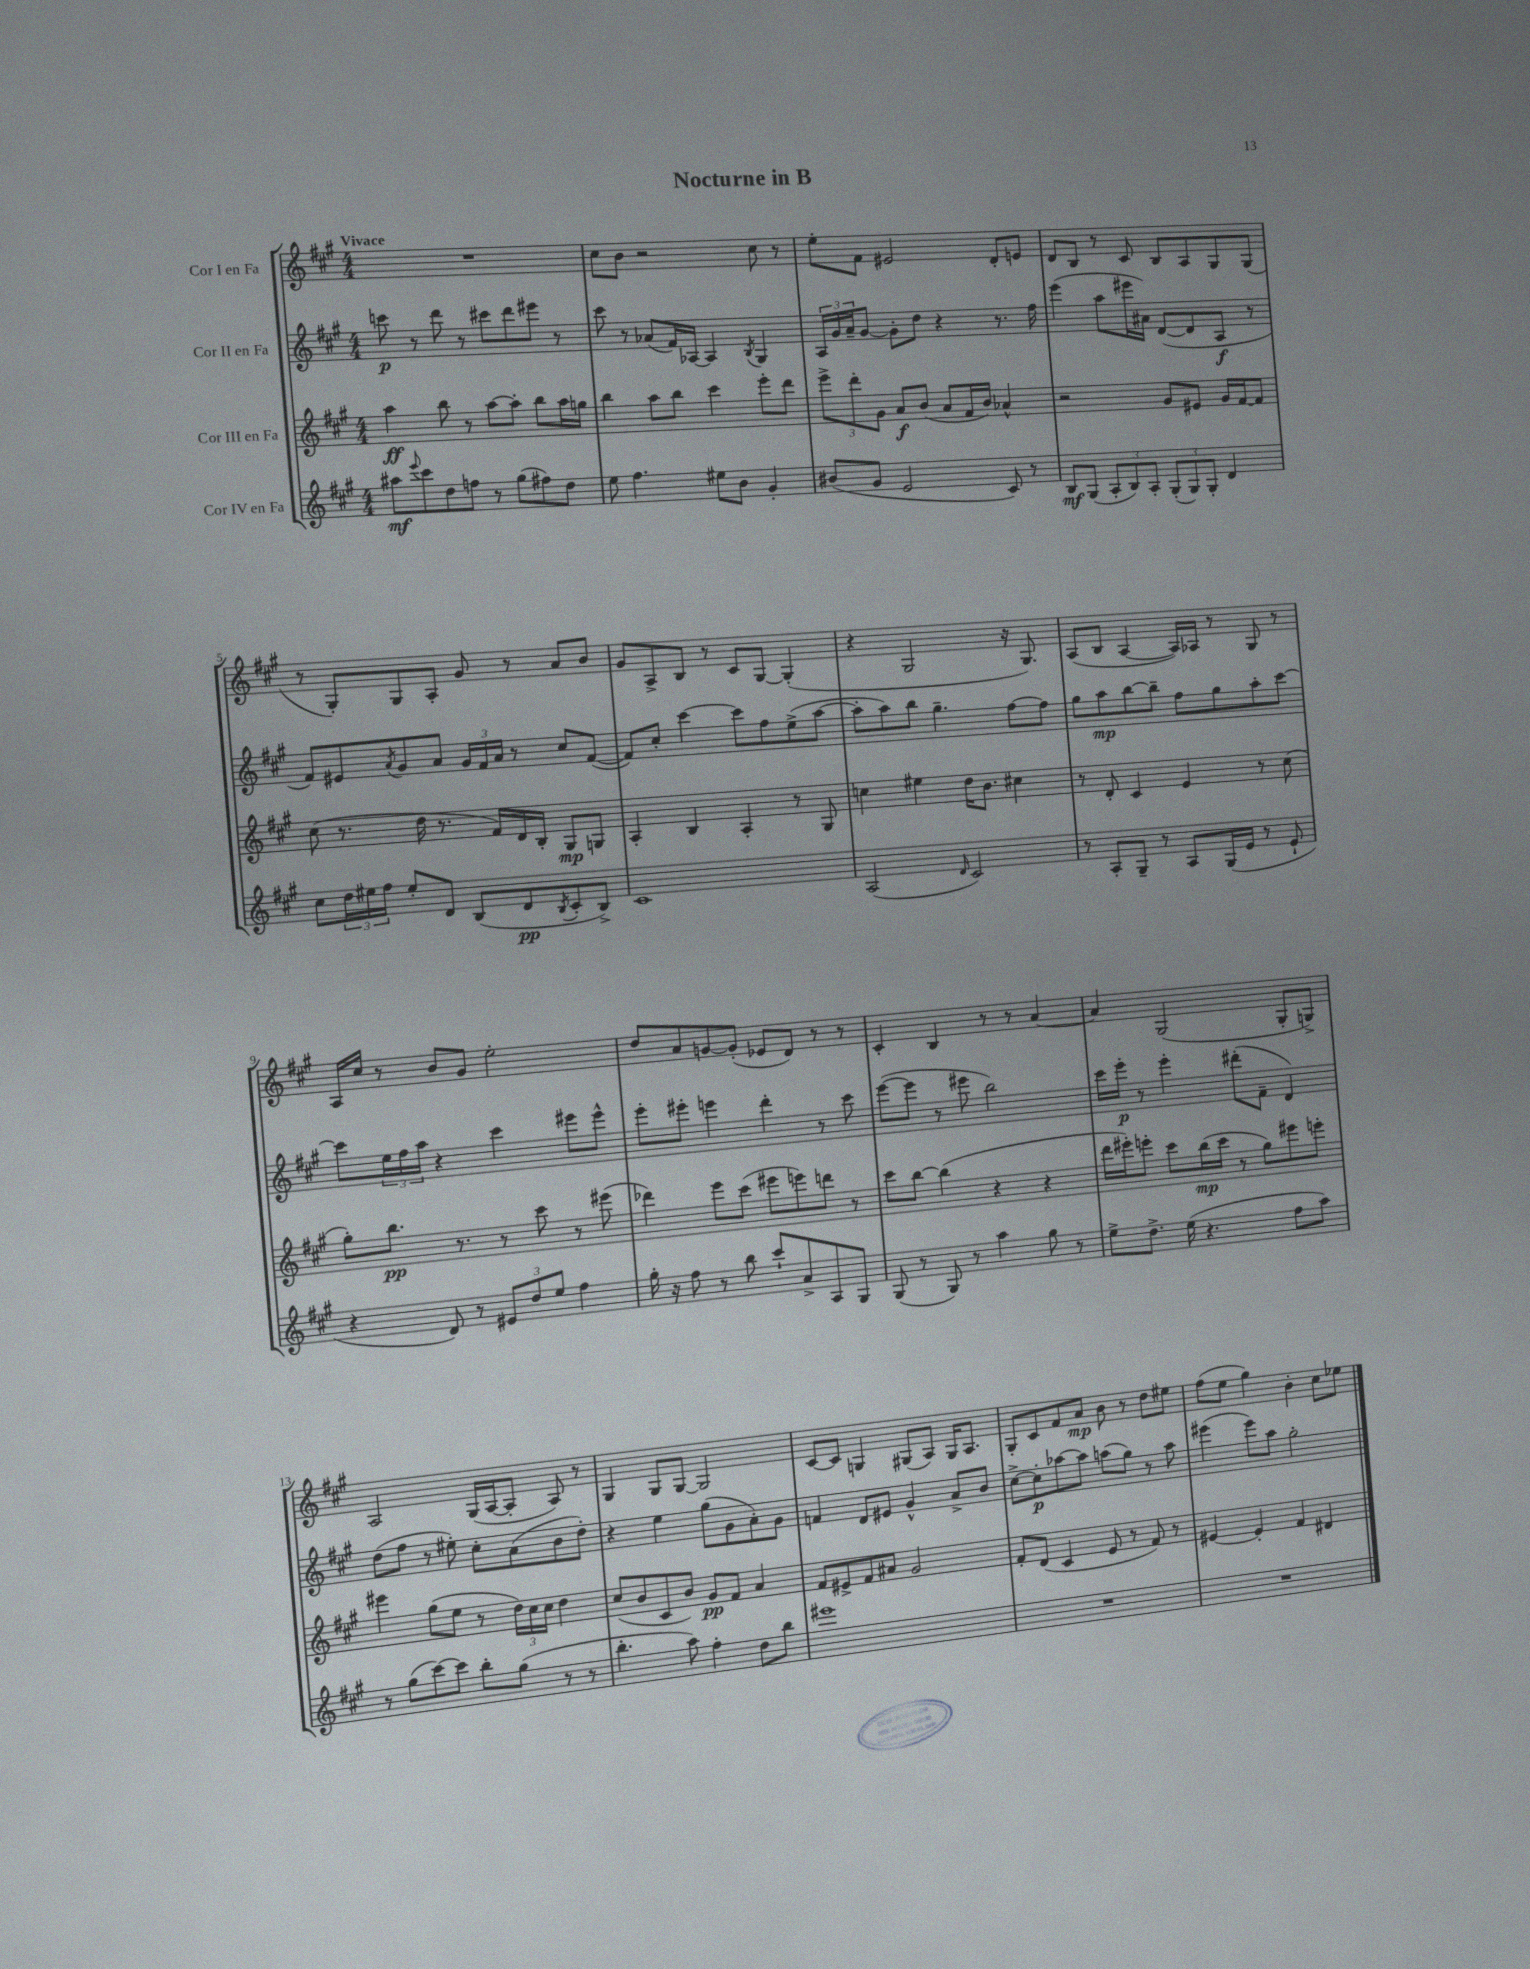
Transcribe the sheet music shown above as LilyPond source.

\header { title = "Nocturne in B" }
<<
\new StaffGroup <<
\new Staff = "s0" \with { instrumentName = "Cor I en Fa" } {
    \clef treble \key a \major \numericTimeSignature \time 4/4 \tempo "Vivace"
    R1 |
    cis''8 b'8 r2 cis''8 r8 |
    e''8-. fis'8 eis'2 d'8-. e'8 |
    d'8 b8 r8 cis'8 b8 a8 gis8 gis8( |
    r8 gis8-.) gis8 a8-. gis'8 r8 a'8 b'8 |
    gis'8 a8-> b8 r8 cis'8 gis8~ gis4-.( |
    r4 gis2 r16 gis8.) |
    a8( b8 a4~ a16) aes16 r8 gis8 r8 |
    a16 cis''16 r8 b'8 gis'8 e''2-. |
    d''8 a'8 g'8~ g'8-.( ees'8 d'8) r8 r8 |
    cis'4-. b4 r8 r8 a'4~ |
    a'4 gis2( gis8-. g8->) |
    a2 gis16( a16~ a8-. a8) r8 |
    gis4 gis8 gis8~ gis2 |
    cis'8~ cis'8 g4 gis8( a8) gis16 a8. |
    gis8-. cis'8 fis'8 a'8\mp b'8 r8 d''8 eis''8 |
    fis''8( e''8 gis''4) b'4-. cis''8 ees''8 \bar "|." |
}
\new Staff = "s1" \with { instrumentName = "Cor II en Fa" } {
    \clef treble \key a \major \numericTimeSignature \time 4/4
    c'''8\p r8 d'''8 r8 cis'''8 d'''8 eis'''8 r8 |
    cis'''8 r8 aes'8( fis'16) aes16~ aes4 \acciaccatura { b8 } gis4 |
    \tuplet 3/2 { a16 gis'16 a'16-- } gis'8~ gis'8-. d''8 r4 r8. fis''16 |
    e'''4( a''8 eis'''16 ais'16) d'8~( d'8 a8\f r8 |
    fis'8) eis'8 \acciaccatura { a'8 } gis'8 a'8 \tuplet 3/2 { gis'16 fis'16 a'16 } r8 cis''8 fis'8~( |
    fis'8) cis''8-. cis'''4~ cis'''8 fis''8 e''8->( a''8~ |
    a''8-. a''8) b''8 gis''4.-- fis''8~ fis''8 |
    gis''8 a''8\mp b''8~ b''8-- fis''8 gis''8 a''8-. cis'''8~ |
    cis'''8 \tuplet 3/2 { e''16 fis''16 a''16 } r4 cis'''4 eis'''8 eis'''8-^ |
    e'''8-. eis'''8-. e'''4 d'''4-. r8 cis'''8 |
    e'''8~( e'''8 r8 eis'''8 b''2) |
    cis'''16 e'''16-.\p r8 e'''4-. dis'''8-.( fis'8-- d'4) |
    d''8( fis''8 r8 eis''8-.) cis''8-. a'8( b'8 d''8-.) |
    r4 e''4 gis''8( gis'8 a'8-.) gis'8 |
    f'4 d'8 eis'8 gis'4-^ a'8-> b'8 |
    cis''8~-> cis''8-.\p aes''8~ aes''8 a''8( gis''8) r8 a''8 |
    eis'''4( eis'''8) a''8 gis''2-. \bar "|." |
}
\new Staff = "s2" \with { instrumentName = "Cor III en Fa" } {
    \clef treble \key a \major \numericTimeSignature \time 4/4
    a''4\ff b''8 r8 a''8~ a''8-. b''8 a''16 g''16 |
    b''4 a''8 b''8 cis'''4 e'''8-. d'''8 |
    \tuplet 3/2 { e'''8-> d'''8-. gis'8 } a'8\f b'8( a'8 fis'16 b'16) aes'4-^ |
    r2 gis'8 eis'8 gis'16 fis'16~ fis'8 |
    cis''8( r8. d''16 r8. fis'16) d'16 b16-. gis8\mp g8 |
    a4-. b4 a4-. r8 gis8 |
    c''4 eis''4 d''16 b'8. cis''4 |
    r8 d'8-. cis'4 e'4 r8 cis''8( |
    gis''8-.) b''8.\pp r8. r8 cis'''8 r8 eis'''8( |
    des'''4) e'''8 cis'''8( eis'''8 e'''8) d'''8 r8 |
    cis'''8 b''8~ b''4( r4 r4 |
    d'''16 eis'''16-.) e'''8-. cis'''8 b''16\mp( cis'''16 r8 gis''8) eis'''8 e'''8-. |
    eis'''4 gis''8( e''8 r8 \tuplet 3/2 { d''16) cis''16 cis''16 } d''4 |
    cis''8( b'8 cis'8 b'8) gis'8\pp fis'8 a'4 |
    fis'8 eis'8-> fis'8 ais'8 gis'2 |
    fis'8-. d'8( cis'4 e'8 r8 fis'8) r8 |
    eis'4~ eis'4-. fis'4 dis'4 \bar "|." |
}
\new Staff = "s3" \with { instrumentName = "Cor IV en Fa" } {
    \clef treble \key a \major \numericTimeSignature \time 4/4
    ais''8\mf \appoggiatura { e'''8 } cis'''8 d''8 f''8 r8 gis''8( fis''8) d''8 |
    e''8 fis''4. eis''8 b'8 gis'4-. |
    bis'8( gis'8 e'2 cis'8) r8 |
    b8\mf gis8( \tuplet 3/2 { a8-. b8) a8-. } \tuplet 3/2 { gis8-.( gis8) gis8-. } d'4 |
    cis''8 \tuplet 3/2 { d''16 eis''16 fis''16 } eis''8-. d'8 b8( d'8\pp \acciaccatura { b8 } cis'8-. b8->) |
    cis'1 |
    a2( \grace { d'16 } cis'2) |
    r8 a8-. gis8-- r8 a8 gis16( e'16 r8 e'8-! |
    r4 d'8) r8 \tuplet 3/2 { eis'8 d''8 e''8 } fis''4 |
    gis''16-. r16 fis''8 r8 b''8 cis'''8-! a'8-> a8 gis8 |
    gis8( r8 gis8) r8 a''4 gis''8 r8 |
    e''8-> d''8.-> e''16( r4. fis''8 a''8) |
    r8 gis''8( cis'''8~) cis'''8 b''8-. gis''8( r8 r8 |
    b''4.-. a''8) fis''4-. d''8 b''8 |
    eis'''1 |
    R1 |
    R1 \bar "|." |
}
>>
>>
